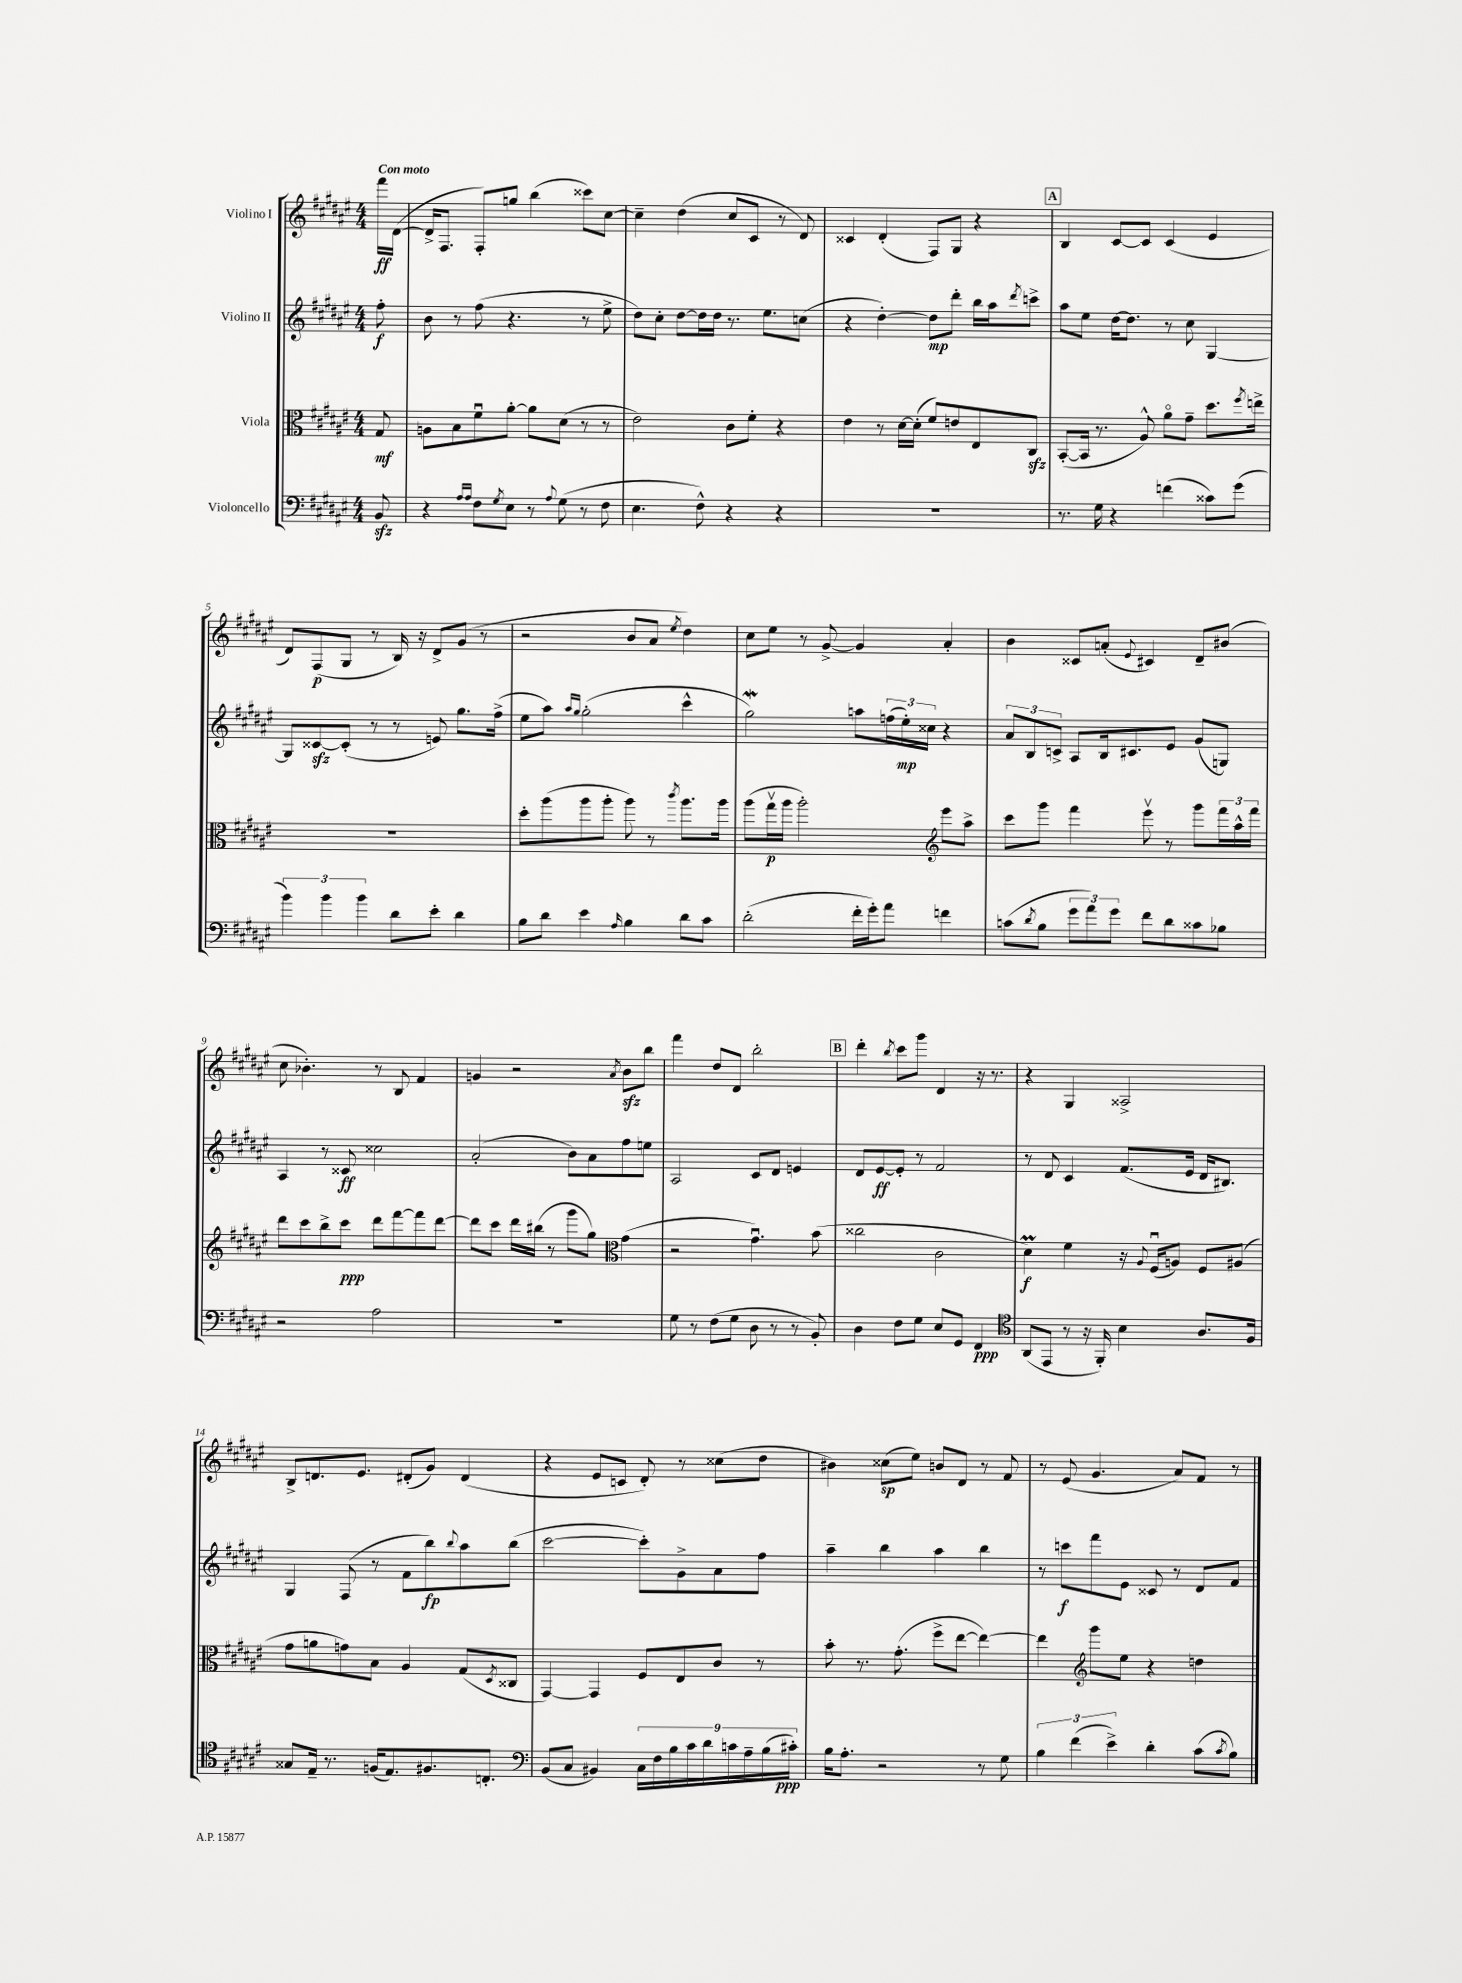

**kern	**kern	**kern	**kern
*staff4	*staff3	*staff2	*staff1
*clefF4	*clefC3	*clefG2	*clefG2
*k[f#c#g#d#a#e#]	*k[f#c#g#d#a#e#]	*k[f#c#g#d#a#e#]	*k[f#c#g#d#a#e#]
*M4/4	*M4/4	*M4/4	*M4/4
8BB	8G#	8ff#'	16fff#
.	.	.	([16d#
=	=	=	=
4r	8A	8b	16d#^]
.	.	.	8.F#
.	8B	8r	.
16qqA#	.	.	.
16qqA#	.	.	.
8F#	8f#u	(8ff#	8F#')
8qG#	.	.	.
8E#	[8a#'	4.r	8gg
8r	8a#]	.	(4bb
8qqA#	.	.	.
(8G#	(8d#	.	.
8r	8r	8r	8ccc##)
8F#	8r	8ee#^	[8cc#
=	=	=	=
4.E#	2e#)	8dd#)	4cc#~]
.	.	8cc#'	.
.	.	[8dd#	(4dd#
8F#^^)	.	16dd#]	.
.	.	16dd#	.
4r	8c#	8.r	8cc#
.	8f#'	.	8c#
.	.	8.ee#	.
4r	4r	.	8r
.	.	(8cc	8d#)
=	=	=	=
1r	4e#	4r	4c##
.	8r	[4dd#')	(4d#'
.	[16d#	.	.
.	(16d#']	.	.
.	8f#)	8dd#]	8F#)
.	8e	8ddd#'	8G#
.	8E#	16bb	4r
.	.	16aa#	.
.	.	8qddd#	.
.	8C#	8ccc^	.
=	=	=	=
8.r	([8BB'	8aa#	4B
.	16BB]	8ee#	.
16G#	8.r	.	.
4r	.	[16dd#	[8c#
.	.	8.dd#]	.
.	8A#^^)	.	8c#]
(4f	8a#o	8r	(4c#
.	8g#~	8cc#	.
8c##)	8.dd#	[4G#	4e#
(8g#	.	.	.
.	8qff#	.	.
.	16ee^	.	.
=	=	=	=
6b)	1r	8G#]	8d#)
.	.	[8c##	(8F#
6b	.	.	.
.	.	(8c##']	8G#
6b	.	.	.
.	.	8r	8r
8d#	.	8r	16B)
.	.	.	16r
8e#'	.	8e)	8d#^
4d#	.	8.gg#	(8g#
.	.	.	8r
.	.	(16ff#^	.
=	=	=	=
8B	8dd#'	8ee#	2r
8d#	(8aa#	8aa#)	.
.	.	16qqaa#	.
.	.	16qqgg#	.
4e#	8aa#	(2gg#'	.
.	8aa#'	.	.
16qqA#	.	.	.
4B	8aa#)	.	8b
.	8r	.	8a#
.	8qccc#	.	8qee#
8d#	8.aa#	4ccc#^^	4dd#)
8c#	.	.	.
.	16aa#	.	.
=	=	=	=
(2d#'	(8aa#	2gg#)	8cc#
.	16gg#v	.	8ee#
.	16aa#	.	.
.	2aa#')	.	8r
.	.	.	[8g#^
16f#'	.	8aa	4g#]
16g#')	.	.	.
8a#	.	(24ff	.
.	.	24ee#')	.
.	.	24cc##	.
*	*clefG2	*	*
4f	8eee#	4r	4a#'
.	8aa#^	.	.
=	=	=	=
(8c	8ccc#	12a#	4b
.	.	12B	.
8qd#	.	.	.
8B	8ggg#	.	.
.	.	12c^	.
12g#	4fff#	8A#	8c##
12a#)	.	.	.
.	.	16B	(8a'
12g#	.	.	.
.	.	8.c#	.
.	.	.	8qqe#
8f#	8eee#v	.	4c#)
8d#	8r	8e#	.
8c##	8ggg#	(8g#	8d#~
8B-	24fff#	8G)	(8b#
.	24aa#^^	.	.
.	24fff#	.	.
=	=	=	=
2r	8ddd#	4A#	8cc#
.	8ccc#	.	4.b-')
.	8bb^	8r	.
.	8ccc#	8c##	.
2A#	8ddd#	2cc##	8r
.	[8fff#	.	8B
.	8fff#]	.	4f#
.	[8ddd#	.	.
=	=	=	=
1r	8ddd#]	(2a#'	4g
.	8ccc#	.	.
.	16ddd#	.	2r
.	(16bb#	.	.
.	8r	.	.
.	8ggg#	8b)	.
.	8gg#)	8a#	.
*	*clefC3	*	*
.	.	.	8qa#
.	(4g#	8ff#	8b
.	.	8ee	8bb
=	=	=	=
8G#	2r	2A#	4fff#
8r	.	.	.
(8F#	.	.	8dd#
8G#	.	.	8d#
8D#	4.g#u)	8c#	2bb'
8r	.	8d#	.
8r	.	4e	.
8BB')	(8b	.	.
=	=	=	=
4D#	2cc##	8d#	4ddd#'
.	.	[8e#	.
.	.	.	8qbb
8F#	.	8e#']	8ccc#
8G#	.	8r	8ggg#
8E#	2c#	2f#	4d#
8GG#	.	.	.
4FF#	.	.	16r
.	.	.	8.r
=	=	=	=
*clefC4	*	*	*
(8AA#	4d#)	8r	4r
8EE#	.	8d#	.
8r	4f#	4c#	4G#
16r	.	.	.
16FF#')	.	.	.
4B	16r	(8.f#	2A##^
.	8qqA#	.	.
.	(16F#u	.	.
.	8A)	.	.
.	.	16e#	.
8.A#	8F#	16d#	.
.	.	8.B#)	.
.	(8A#	.	.
16F#	.	.	.
=	=	=	=
8G##	8g#	4G#	8B^
16E#~	8a	.	8.d
8.r	.	.	.
.	8g)	(8F#	.
.	.	.	8.e#
(16F	8B	8r	.
8.E#)	.	.	.
.	4A#	8f#	(8d#'
8.F#	.	8bb)	8g#)
.	.	8qqbb	.
.	(8G#	8aa#	(4d#
8.C'	.	.	.
.	8qD#	.	.
.	8C##	(8bb	.
=	=	=	=
*clefF4	*	*	*
(8BB	[4GG#)	[2ccc#	4r
8C#	.	.	.
4BB#)	4GG#]	.	8e#
.	.	.	8c
18C#	8F#	8ccc#'])	8d#')
18F#	.	.	.
18B	.	.	.
.	8E#	8g#^	8r
18c#	.	.	.
18d#	.	.	.
.	8c#	8a#	(8cc##
18c	.	.	.
18A#~	.	.	.
.	8r	8ff#	8dd#
(18B	.	.	.
18c#')	.	.	.
=	=	=	=
16B	8b'	4aa#~	4b#)
8.A#'	.	.	.
.	8.r	.	.
2r	.	4bb	(8cc##
.	(8.g#'	.	.
.	.	.	8ee#)
.	8ff#^	4aa#	8b
.	[8ee#	.	8d#
8r	4ee#_)	4bb	8r
8G#	.	.	8f#
=	=	=	=
6B	4ee#]	8r	8r
.	.	8ccc	(8e#
(6f#	.	.	.
*	*clefG2	*	*
.	8ggg#	8fff#	4.g#
6e#^)	.	.	.
.	8ee#	8e#	.
4d#'	4r	8c##	.
.	.	8r	8a#)
(8c#	4dd	8d#	8f#
8qc#	.	.	.
8B)	.	8f#	8r
==	==	==	==
*-	*-	*-	*-
